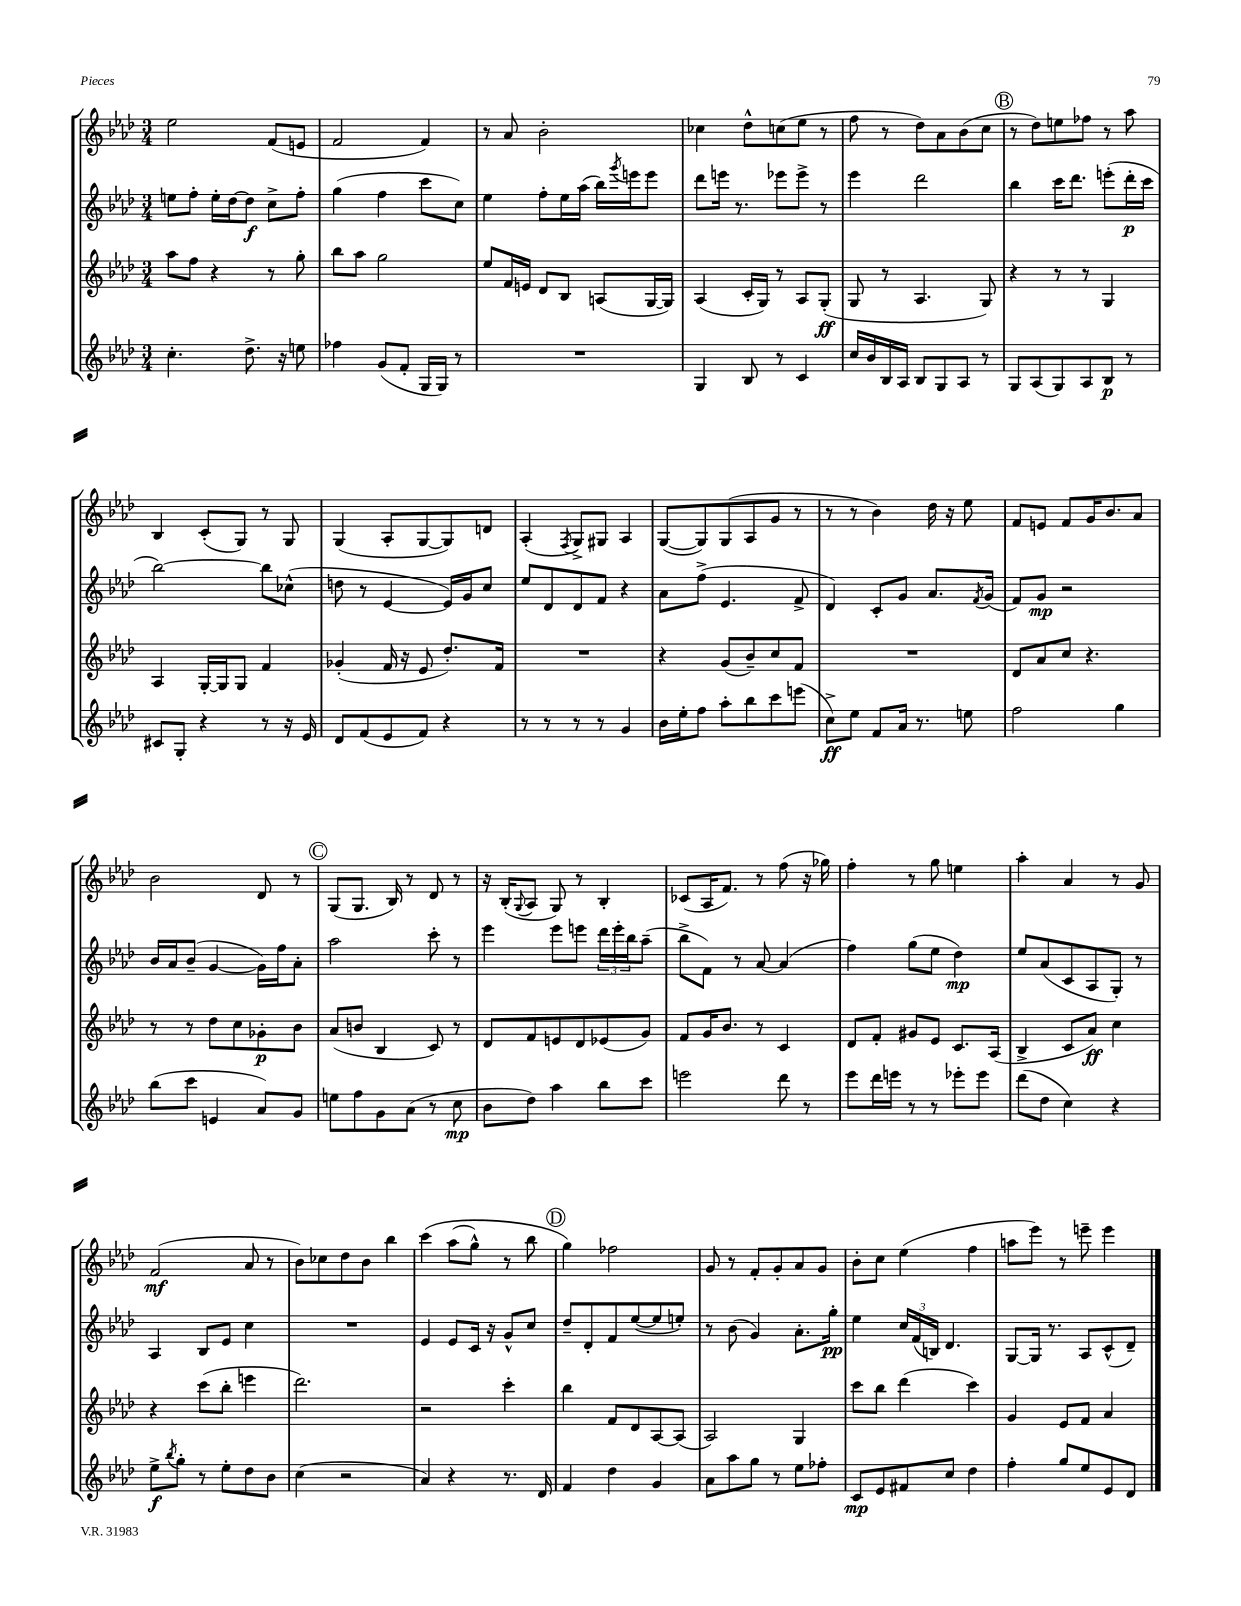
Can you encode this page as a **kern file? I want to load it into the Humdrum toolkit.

**kern	**kern	**kern	**kern
*staff4	*staff3	*staff2	*staff1
*clefG2	*clefG2	*clefG2	*clefG2
*k[b-e-a-d-]	*k[b-e-a-d-]	*k[b-e-a-d-]	*k[b-e-a-d-]
*M3/4	*M3/4	*M3/4	*M3/4
4.cc'	8aa-	8ee	2ee-
.	8ff	8ff'	.
.	4r	16ee'	.
.	.	[16dd-	.
8.dd-^	.	8dd-]	.
.	8r	8cc^	(8f
16r	.	.	.
8ee	8gg'	8ff'	8e
=	=	=	=
4ff-	8bb-	(4gg	2f
.	8aa-	.	.
(8g	2gg	4ff	.
8f'	.	.	.
16G	.	8ccc	4f)
16G)	.	.	.
8r	.	8cc)	.
=	=	=	=
2.r	8ee-	4ee-	8r
.	16f	.	8a-
.	16e	.	.
.	8d-	8ff'	2b-'
.	8B-	16ee-	.
.	.	(16aa-	.
.	(8A	16bb-)	.
.	.	8qggg	.
.	.	16eee	.
.	[16G	8eee	.
.	16G])	.	.
=	=	=	=
4G	(4A-	8ddd-	4cc-
.	.	16eee	.
.	.	8.r	.
8B-	16c'	.	8dd-^^
.	16G)	.	.
8r	8r	8eee-	(8cc
4c	8A-	8eee-^	8ee-
.	(8G'	8r	8r
=	=	=	=
16cc	8G	4eee-	8ff
16b-	.	.	.
16B-	8r	.	8r
16A-	.	.	.
8B-	4.A-	2ddd-	8dd-)
8G	.	.	8a-
8A-	.	.	(8b-
8r	8G)	.	8cc
=	=	=	=
8G	4r	4bb-	8r
(8A-	.	.	8dd-)
8G)	8r	16ccc	8ee
.	.	8.ddd-	.
8A-	8r	.	8ff-
8B-	4G	(8eee'	8r
8r	.	16ddd-'	8aa-
.	.	16ccc	.
=	=	=	=
8c#	4A-	[2bb-)	4B-
8G'	.	.	.
4r	[16G'	.	(8c'
.	16G]	.	.
.	8G	.	8G)
8r	4f	8bb-]	8r
16r	.	(8cc-^^	8G
16e-	.	.	.
=	=	=	=
8d-	(4g-'	8dd	(4G
(8f	.	8r	.
8e-	16f	[4e-	8A-'
.	16r	.	.
8f)	8e-	.	[8G
4r	8.dd-')	16e-])	8G])
.	.	16g	.
.	.	8cc	8d
.	16f	.	.
=	=	=	=
8r	2.r	8ee-	(4A-'
8r	.	8d-	.
.	.	.	8qF
8r	.	8d-	8G^)
8r	.	8f	8G#
4g	.	4r	4A-
=	=	=	=
16b-	4r	8a-	([8G
16ee-'	.	.	.
8ff	.	(8ff^	8G])
8aa-'	(8g	4.e-	(8G
8bb-	8b-~)	.	8A-
8ccc	8cc	.	8g
(8eee	8f	8f^	8r
=	=	=	=
8cc^)	2.r	4d-)	8r
8ee-	.	.	8r
8f	.	8c'	4b-)
16a-	.	8g	.
8.r	.	.	.
.	.	8.a-	16dd-
.	.	.	16r
8ee	.	.	8ee-
.	.	8qf	.
.	.	(16g	.
=	=	=	=
2ff	8d-	8f)	8f
.	8a-	8g	8e
.	8cc	2r	8f
.	4.r	.	16g
.	.	.	8.b-
4gg	.	.	.
.	.	.	8a-
=	=	=	=
(8bb-	8r	16b-	2b-
.	.	16a-	.
8ccc	8r	(8b-~	.
4e	8dd-	[4g	.
.	8cc	.	.
8a-)	8g-'	16g])	8d-
.	.	16ff	.
8g	8b-	8a-'	8r
=	=	=	=
8ee	(8a-	2aa-	(8G
8ff	8b	.	8.G
8g	4B-	.	.
.	.	.	16B-)
(8a-	.	.	8r
8r	8c)	8ccc'	8d-
8cc	8r	8r	8r
=	=	=	=
8b-	8d-	4eee-	16r
.	.	.	(16B-'
.	.	.	8qqG
8dd-)	8f	.	8A-
4aa-	8e	8eee-	8G)
.	8d-	8eee	8r
8bb-	(8e-	24ddd-	4B-'
.	.	24eee'	.
.	.	24bb-	.
8ccc	8g)	(8aa-~	.
=	=	=	=
2eee	8f	8bb-^	(8c-
.	16g	8f)	16A-
.	8.b-	.	8.f)
.	.	8r	.
.	8r	[8a-	8r
8ddd-	4c	(4a-]	(8ff
8r	.	.	16r
.	.	.	16gg-)
=	=	=	=
8eee-	8d-	4ff)	4ff'
16ddd-	8f'	.	.
16eee	.	.	.
8r	8g#	(8gg	8r
8r	8e-	8ee-	8gg
8eee-'	8.c	4dd-)	4ee
8eee-	.	.	.
.	(16A-	.	.
=	=	=	=
(8ddd-	4B-^	8ee-	4aa-'
8dd-	.	(8a-	.
4cc)	8c	8c	4a-
.	8a-)	8A-	.
4r	4cc	8G')	8r
.	.	8r	8g
=	=	=	=
8ee-^	4r	4A-	(2f
8qbb-	.	.	.
8gg'	.	.	.
8r	(8ccc	8B-	.
8ee-'	8bb-'	8e-	.
8dd-	4eee	4cc	8a-
8b-	.	.	8r
=	=	=	=
(4cc	2.ddd-)	2.r	8b-)
.	.	.	8cc-
2r	.	.	8dd-
.	.	.	8b-
.	.	.	4bb-
=	=	=	=
4a-)	2r	4e-	&(4ccc
4r	.	8e-	(8aa-
.	.	16c	8gg^^)
.	.	16r	.
8.r	4ccc'	8g^^	8r
.	.	8cc	8bb-
16d-	.	.	.
=	=	=	=
4f	4bb-	8dd-~	4gg&)
.	.	8d-'	.
4dd-	8f	8f	2ff-
.	8d-	([8ee-	.
4g	[8A-	8ee-]	.
.	(8A-]	8ee')	.
=	=	=	=
8a-	2A-)	8r	8g
8aa-	.	(8b-	8r
8gg	.	4g)	8f'
8r	.	.	8g'
8ee-	4G	8.a-'	8a-
8ff-'	.	.	8g
.	.	16gg'	.
=	=	=	=
8c	8ccc	4ee-	8b-'
8e-	8bb-	.	8cc
8f#	(4ddd-	24cc	(4ee-
.	.	(24f	.
.	.	24B)	.
8cc	.	4.d-	.
4dd-	4ccc)	.	4ff
=	=	=	=
4ff'	4g	[8G	8aa
.	.	16G]	8eee-)
.	.	8.r	.
8gg	8e-	.	8r
8ee-	8f	8A-	8eee~
8e-	4a-	(8c^^	4eee
8d-	.	8d-~)	.
==	==	==	==
*-	*-	*-	*-
